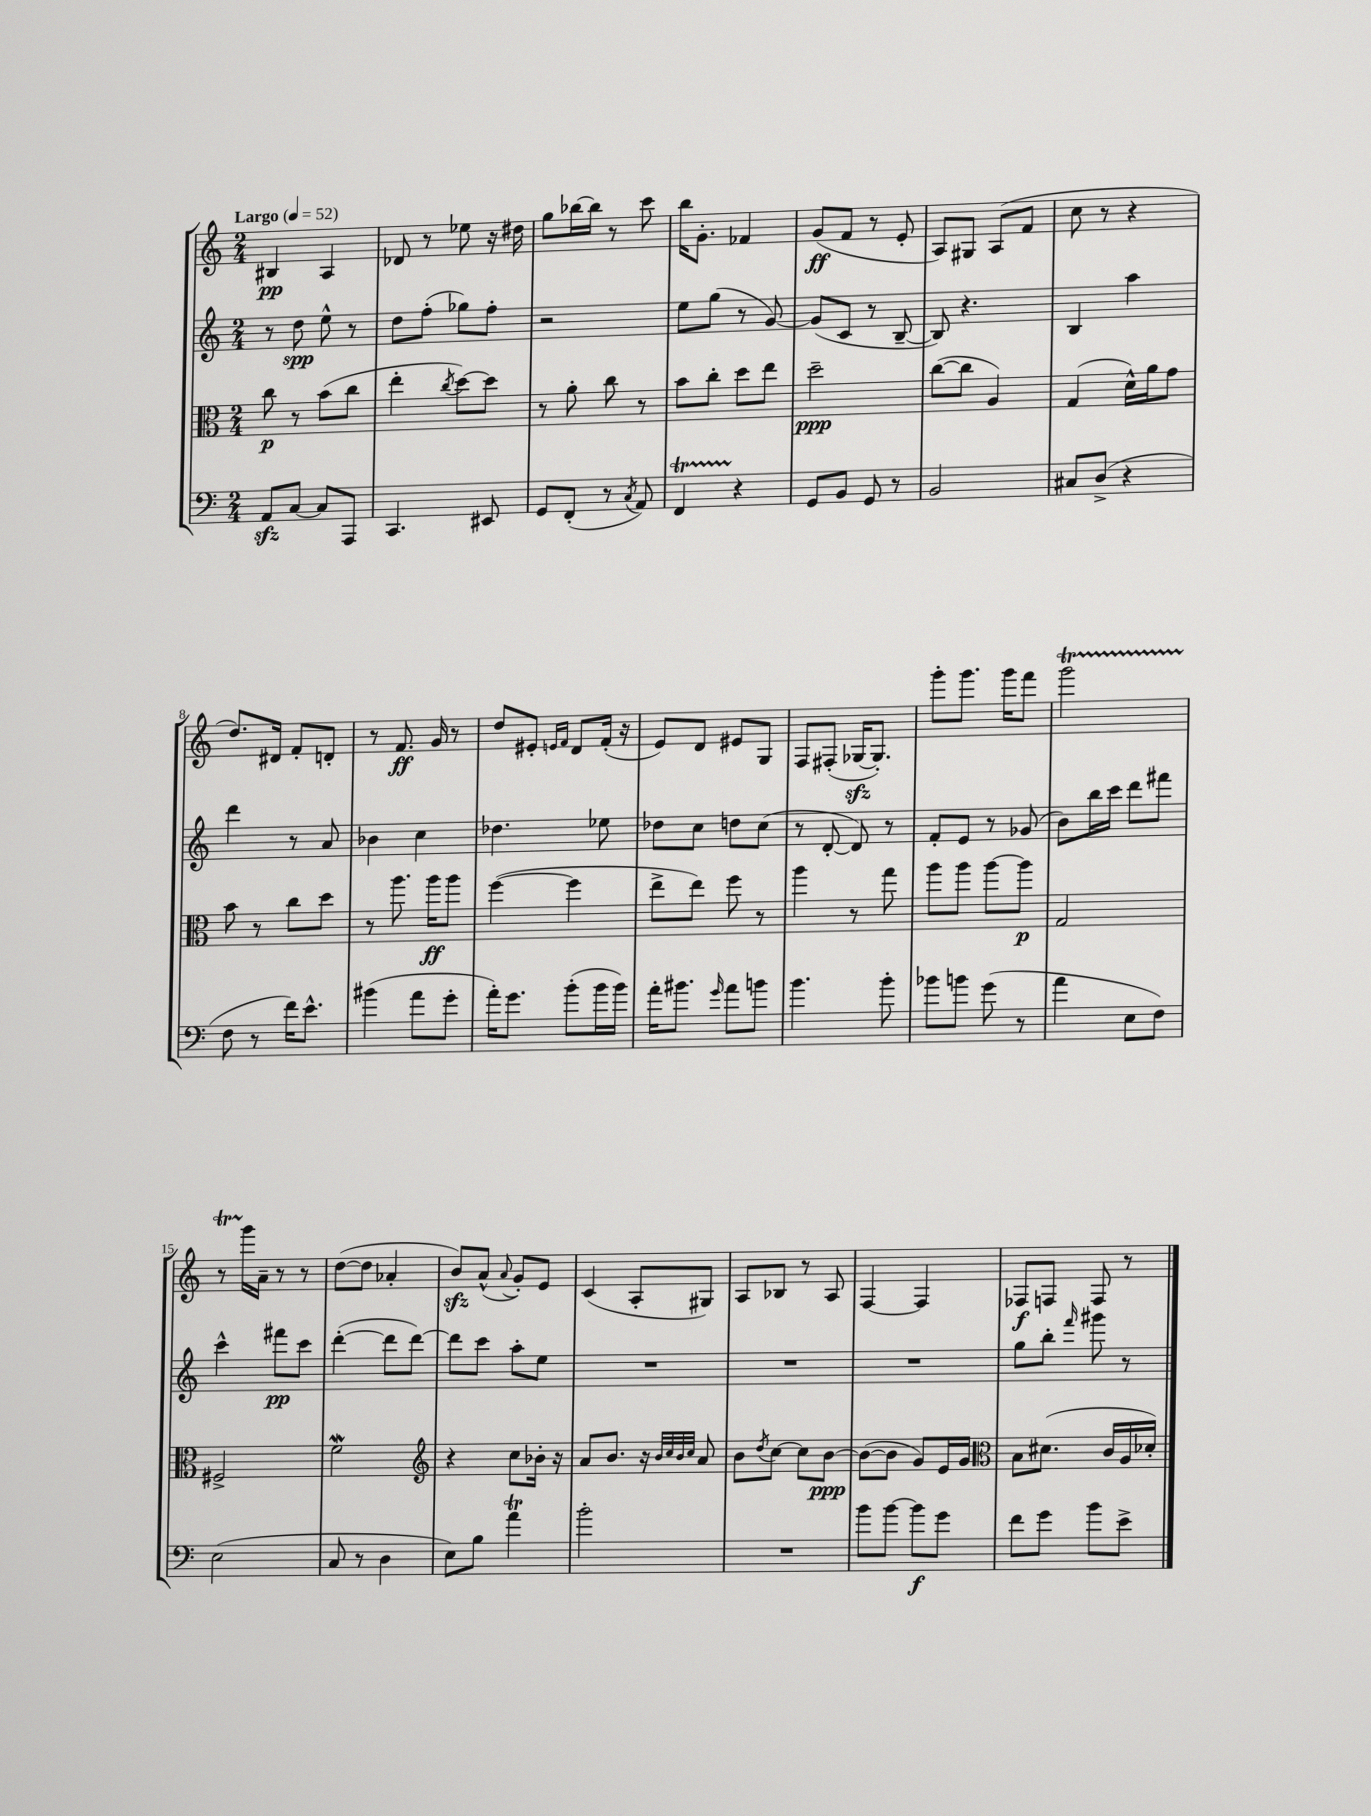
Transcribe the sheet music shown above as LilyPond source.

<<
\new StaffGroup <<
\new Staff = "s0" {
    \clef treble \key c \major \numericTimeSignature \time 2/4 \tempo "Largo" 4 = 52
    bis4\pp a4 |
    des'8 r8 ees''8 r16 dis''16 |
    g''8 bes''16~ bes''16 r8 c'''8 |
    b''16 g'8.-. fes'4 |
    g'8\ff( f'8 r8 e'8-. |
    a8) gis8 a8( f'8 |
    c''8 r8 r4 |
    d''8.) dis'16 f'8-. d'8-. |
    r8 f'8.\ff g'16 r8 |
    d''8 eis'8-. \grace { e'16 f'16 } d'8 f'16-.( r16 |
    e'8) d'8 eis'8 g8 |
    f8 fis8-.( ges16~\sfz ges8.-.) |
    g'''8-. g'''8. g'''16 f'''8 |
    g'''2\startTrillSpan |
    r8 g'''16\stopTrillSpan a'16-- r8 r8 |
    d''8~( d''8 aes'4-. |
    b'8\sfz) a'8-^( \appoggiatura { a'8 } g'8-.) e'8 |
    c'4( a8-. gis8) |
    a8 bes8 r8 a8 |
    f4~ f4 |
    fes8\f f8 f8 r8 \bar "|." |
}
\new Staff = "s1" {
    \clef treble \key c \major \numericTimeSignature \time 2/4
    r8 d''8\spp e''8-^ r8 |
    d''8 f''8-.( ges''8) f''8-. |
    r2 |
    e''8 g''8( r8 g'8~) |
    g'8( c'8 r8 b8~-- |
    b8) r4. |
    b4 a''4 |
    d'''4 r8 a'8 |
    bes'4 c''4 |
    des''4. ees''8 |
    des''8 c''8 d''8 c''8( |
    r8 d'8~-. d'8) r8 |
    f'8-. e'8 r8 ges'8( |
    b'8) b''16 c'''16 d'''8 fis'''8 |
    c'''4-^ fis'''8\pp c'''8 |
    d'''4~-.( d'''8 d'''8~) |
    d'''8 c'''8 a''8-. e''8 |
    R2 |
    R2 |
    R2 |
    g''8 b''8-. \grace { f'''16 } gis'''8 r8 \bar "|." |
}
\new Staff = "s2" {
    \clef alto \key c \major \numericTimeSignature \time 2/4
    c''8\p r8 b'8( c''8 |
    e''4-. \acciaccatura { c''8 } d''8~) d''8 |
    r8 a'8-. c''8 r8 |
    b'8 c''8-. d''8 e''8 |
    d''2--\ppp |
    c''8~( c''8 a4) |
    g4( d'16-^) a'16 g'8 |
    b'8 r8 c''8 d''8 |
    r8 a''8. a''16\ff a''8 |
    f''4~( f''4 |
    e''8-> e''8) f''8 r8 |
    a''4 r8 g''8 |
    a''8 a''8 a''8~ a''8\p |
    g2 |
    fis2-> |
    f'2\mordent |
    \clef treble r4 c''8 bes'16-. r16 |
    a'8 b'8. r16 \grace { b'32 c''32 b'32 c''32 } a'8 |
    b'8 \acciaccatura { d''8 } c''8~ c''8 b'8~\ppp |
    b'8~( b'8 g'8) e'16 g'16 |
    \clef alto b8 dis'8.( c'16 a16 des'16-.) \bar "|." |
}
\new Staff = "s3" {
    \clef bass \key c \major \numericTimeSignature \time 2/4
    a,8\sfz c8~ c8 a,,8 |
    c,4. eis,8 |
    g,8 f,8-.( r8 \acciaccatura { c8 } a,8) |
    f,4\startTrillSpan r4\stopTrillSpan |
    g,8 b,8 g,8 r8 |
    b,2 |
    cis8 d8->( r4 |
    f8 r8 f'16) e'8.-^ |
    bis'4( a'8 g'8-. |
    a'16-.) g'8. b'8-.( b'16 b'16) |
    a'16-. bis'8. \grace { g'16 } a'8 b'8 |
    b'4. b'8-. |
    bes'8 b'8 g'8( r8 |
    a'4 e8 f8) |
    e2( |
    c8 r8 d4 |
    e8) b8 a'4\trill |
    b'2-. |
    R2 |
    b'8 b'8~ b'8\f g'8 |
    f'8 g'8 b'8 e'8-> \bar "|." |
}
>>
>>
